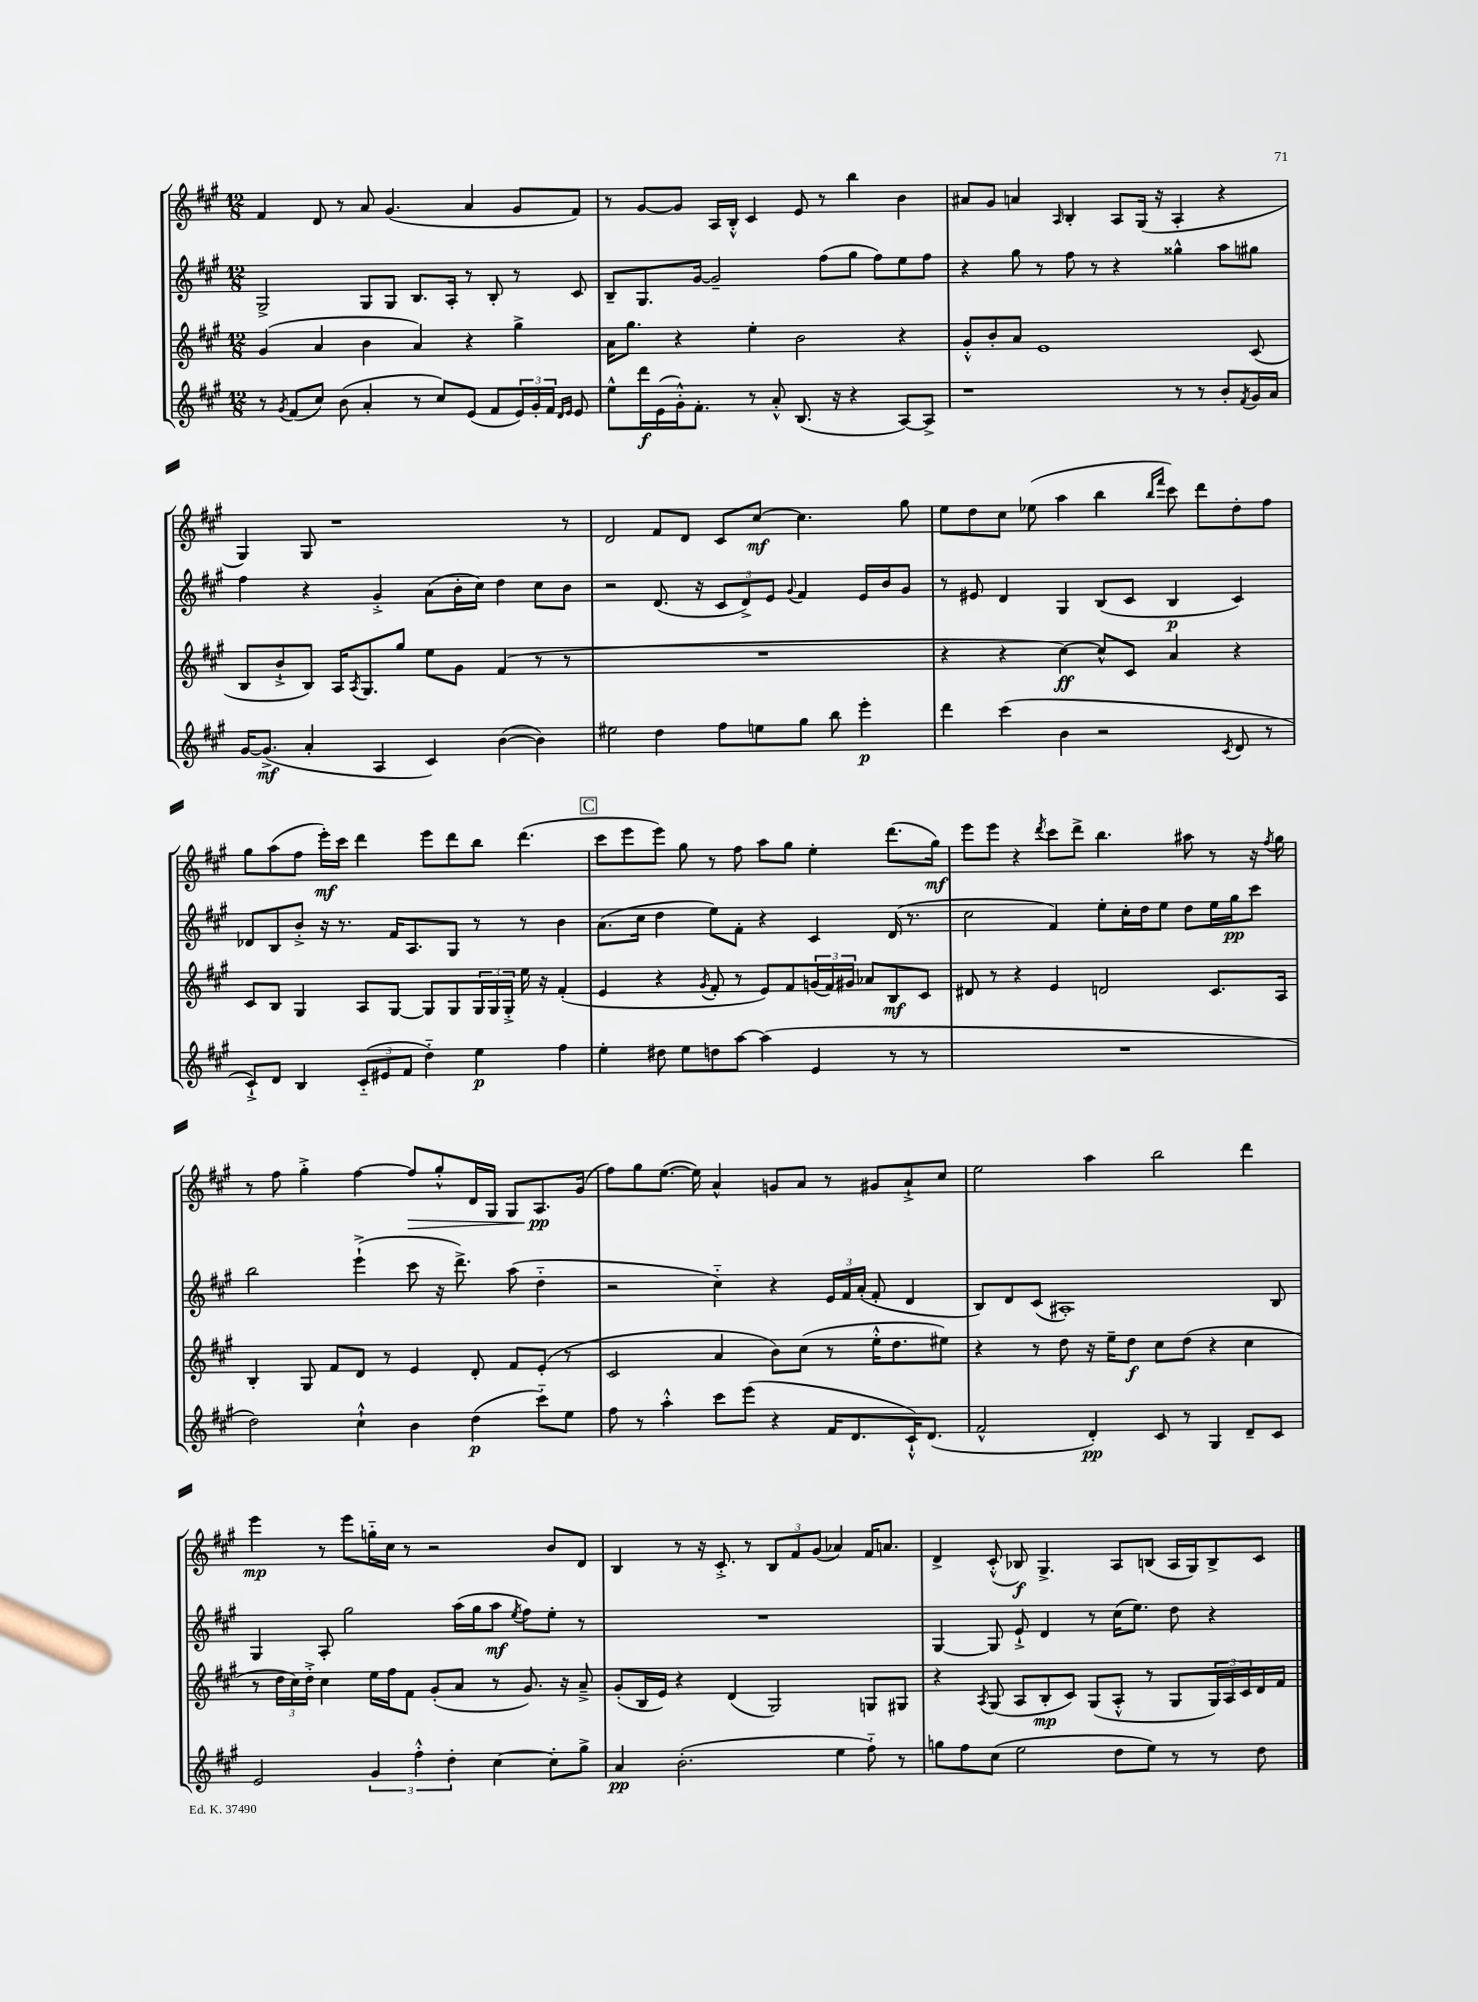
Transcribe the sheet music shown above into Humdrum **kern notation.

**kern	**dynam	**kern	**dynam	**kern	**dynam	**kern	**dynam
*part4	*part4	*part3	*part3	*part2	*part2	*part1	*part1
*staff4	*staff4	*staff3	*staff3	*staff2	*staff2	*staff1	*staff1
*clefG2	*	*clefG2	*	*clefG2	*	*clefG2	*
*k[f#c#g#]	*	*k[f#c#g#]	*	*k[f#c#g#]	*	*k[f#c#g#]	*
*M12/8	*	*M12/8	*	*M12/8	*	*M12/8	*
=48	=48	=48	=48	=48	=48	=48	=48
8r	.	(4g#/	.	2G#^/	.	4f#/	.
8qg#/	.	.	.	.	.	.	.
(8f#/L	.	.	.	.	.	.	.
8cc#/J)	.	4a/	.	.	.	8d/	.
(8b\	.	.	.	.	.	8r	.
4a'/	.	4b\	.	8G#/L	.	8a/	.
.	.	.	.	8G#/J	.	(4.g#/	.
8r	.	4a/)	.	8.B/L	.	.	.
8cc#/L)	.	.	.	.	.	.	.
.	.	.	.	16A'/Jk	.	.	.
(8e/J	.	4r	.	8r	.	4a/	.
8f#/L	.	.	.	8B'/	.	.	.
24e/L)	.	4gg#^\	.	8r	.	8g#/L	.
24g#'/	.	.	.	.	.	.	.
24f#/JJ	.	.	.	.	.	.	.
16qqd/LL	.	.	.	.	.	.	.
16qqe/JJ	.	.	.	.	.	.	.
8e/	.	.	.	8c#/	.	8f#/J)	.
=49	=49	=49	=49	=49	=49	=49	=49
8ee^^\L	.	16a\KL	.	8B~/L	.	8r	.
.	.	8.gg#\J	.	.	.	.	.
16ddd\L	f	.	.	8.G#/	.	[8g#/L	.
(16e\	.	.	.	.	.	.	.
16g#'^^\J)	.	4r	.	.	.	8g#/J]	.
8.f#'\J	.	.	.	[16g#/Jk	.	.	.
.	.	.	.	2g#~/]	.	16A/LL	.
.	.	.	.	.	.	16B'^^/JJ	.
8r	.	4ee'\	.	.	.	4c#/	.
8a'^^/	.	.	.	.	.	.	.
(8.B/	.	2b\	.	.	.	8e/	.
.	.	.	.	(8ff#\L	.	8r	.
16r	.	.	.	.	.	.	.
4r	.	.	.	8gg#\J	.	4bb\	.
.	.	.	.	8ff#\L)	.	.	.
[8A/L)	.	4r	.	8ee\	.	4b\	.
8A^/J]	.	.	.	8ff#\J	.	.	.
=50	=50	=50	=50	=50	=50	=50	=50
1r	.	8g#'^^/L	.	4r	.	8a#X/L	.
.	.	8b'/	.	.	.	8g#/J	.
.	.	8a/J	.	8gg#\	.	4an/	.
.	.	1e	.	8r	.	.	.
.	.	.	.	.	.	16qqA/	.
.	.	.	.	8ff#\	.	4B'/	.
.	.	.	.	8r	.	.	.
.	.	.	.	4r	.	8A/L	.
.	.	.	.	.	.	(16G#/Jk	.
.	.	.	.	.	.	16r	.
8r	.	.	.	4gg##X^^\	.	4A'/	.
8r	.	.	.	.	.	.	.
8b'/L	.	.	.	8aa\L	.	4r	.
8qf#/	.	.	.	.	.	.	.
16g#/L	.	(8c#/	.	8gg#X\J	.	.	.
16a/JJ	.	.	.	.	.	.	.
!!LO:LB:g=z
=51	=51	=51	=51	=51	=51	=51	=51
[16g#/KL	.	8B/L	.	4ff#\	.	4G#/)	.
(8.g#^/J]	mf	.	.	.	.	.	.
.	.	8b`^/	.	.	.	.	.
4a'/	.	8B/J)	.	4r	.	8G#/	.
.	.	16A/KL	.	.	.	1r	.
.	.	8qA/	.	.	.	.	.
.	.	8.G#/	.	.	.	.	.
4A/	.	.	.	4g#'^/	.	.	.
.	.	8gg#/J	.	.	.	.	.
4c#/)	.	8ee\L	.	(8a\L	.	.	.
.	.	8g#\J	.	16b'\L	.	.	.
.	.	.	.	16cc#\JJ)	.	.	.
([4b\	.	(4f#/	.	4dd\	.	.	.
4b\])	.	8r	.	8cc#\L	.	.	.
.	.	8r	.	8b\J	.	8r	.
=52	=52	=52	=52	=52	=52	=52	=52
2ee#X\	.	1.r	.	2r	.	2d/	.
4dd\	.	.	.	(8.d/	.	8f#/L	.
.	.	.	.	.	.	8d/J	.
.	.	.	.	16r	.	.	.
8ff#\L	.	.	.	12c#/L	.	8c#/L	.
.	.	.	.	12d^/)	.	.	.
8een\	.	.	.	.	.	[8cc#/J	mf
.	.	.	.	12e/J	.	.	.
.	.	.	.	8qqg#/	.	.	.
8gg#\J	.	.	.	4f#/	.	4.cc#\]	.
8bb\	.	.	.	.	.	.	.
4eee'\	p	.	.	16e/LL	.	.	.
.	.	.	.	16b/J	.	.	.
.	.	.	.	8g#/J	.	8gg#\	.
=53	=53	=53	=53	=53	=53	=53	=53
4ddd\	.	4r	.	8r	.	8ee\L	.
.	.	.	.	8e#X/	.	8dd\	.
(4ccc#\	.	4r	.	4d/	.	8cc#\J	.
.	.	.	.	.	.	(8ee-X\	.
4b\	.	[4cc#\)	ff	4G#/	.	4aa\	.
2r	.	8cc#^^/L]	.	(8B/L	.	4bb\	.
.	.	8c#/J	.	8c#/J	.	.	.
.	.	.	.	.	.	16qqbb/LL	.
.	.	.	.	.	.	16qqfff#/JJ	.
.	.	4a/	.	4B/	p	8ccc#\)	.
.	.	.	.	.	.	8ddd\L	.
8qc#/	.	.	.	.	.	.	.
8d/	.	4r	.	4c#/)	.	8dd'\	.
8r	.	.	.	.	.	8ff#\J	.
!!LO:LB:g=z
=54	=54	=54	=54	=54	=54	=54	=54
8c#`^/L)	.	8c#/L	.	8d-X/L	.	8gg#\L	.
8d/J	.	8B/J	.	8B/	.	(8aa\	.
4B/	.	4G#/	.	8b'^/J	.	8ff#\J	.
.	.	.	.	16r	.	16eee'\LL)	mf
.	.	.	.	8.r	.	16ccc#\JJ	.
(12c#/L	.	8A/L	.	.	.	4ddd\	.
12e#X/	.	.	.	.	.	.	.
.	.	[8G#/J	.	16f#/KL	.	.	.
12f#/J	.	.	.	.	.	.	.
.	.	.	.	8.A/	.	.	.
4dd\)	.	8G#/L]	.	.	.	8eee\L	.
.	.	8G#/	.	8G#/J	.	8ddd\	.
4ee\	p	24G#/L	.	8r	.	8bb\J	.
.	.	24G#/	.	.	.	.	.
.	.	24G#'^/JJ	.	.	.	.	.
.	.	16ee\	.	8r	.	(4.ddd\	.
.	.	16r	.	.	.	.	.
4ff#\	.	(4f#'/	.	4b\	.	.	.
!!LO:REH:place=s1:t=C
=55	=55	=55	=55	=55	=55	=55	=55
4ee'\	.	4e/	.	(8.a\L	.	8ccc#\L	.
.	.	.	.	.	.	8eee\	.
.	.	.	.	16cc#\Jk	.	.	.
8dd#X\	.	4r	.	4dd\	.	8eee\J)	.
8ee\L	.	.	.	.	.	8gg#\	.
.	.	8qg#/	.	.	.	.	.
8ddn\	.	8f#'/	.	8ee\L)	.	8r	.
[8aa\J	.	8r	.	8f#'\J	.	8ff#\	.
(4aa\]	.	8e/L)	.	4r	.	8aa\L	.
.	.	8f#/	.	.	.	8gg#\J	.
4e/	.	(24gn/L	.	4c#/	.	4ee'\	.
.	.	24f#/)	.	.	.	.	.
.	.	24g#X/JJ	.	.	.	.	.
.	.	8a-X/L	.	.	.	.	.
8r	.	8B/	mf	(16d/	.	(8.ddd\L	.
.	.	.	.	8.r	.	.	.
8r	.	8c#/J	.	.	.	.	.
.	.	.	.	.	.	16gg#\Jk)	mf
=56	=56	=56	=56	=56	=56	=56	=56
1.r	.	8d#X/	.	2cc#\	.	8eee\L	.
.	.	8r	.	.	.	8eee\J	.
.	.	4r	.	.	.	4r	.
.	.	.	.	.	.	8qddd/	.
.	.	4e/	.	4f#/)	.	8ccc#\L	.
.	.	.	.	.	.	8ddd^\J	.
.	.	2dn/	.	8ee'\L	.	4.bb\	.
.	.	.	.	16cc#'\L	.	.	.
.	.	.	.	16dd\J	.	.	.
.	.	.	.	8ee\J	.	.	.
.	.	.	.	8dd\L	.	8aa#X\	.
.	.	8.c#/L	.	16ee\L	.	8r	.
.	.	.	.	16gg#\J	pp	.	.
.	.	.	.	8ccc#\J	.	16r	.
.	.	.	.	.	.	8qff#/	.
.	.	16A/Jk	.	.	.	16gg#\	.
!!LO:LB:g=z
=57	=57	=57	=57	=57	=57	=57	=57
2dd\)	.	4B'/	.	2bb\	.	8r	.
.	.	.	.	.	.	8ff#\	.
.	.	8G#/	.	.	.	4gg#'^\	.
.	.	8f#/L	.	.	.	.	.
4cc#`^^\	.	8d/J	.	(4eee`^\	.	[4ff#\	.
.	.	8r	.	.	.	.	.
!	!	!	!	!	!	!	!LO:HP:b
4b\	.	4e/	.	8ccc#\	.	8ff#/L]	>
.	.	.	.	16r	.	8gg#'^^/	.
.	.	.	.	8.ddd^\)	.	.	.
(4dd\	p	8d'/	.	.	.	16d/L	.
.	.	.	.	.	.	16G#/JJ	.
.	.	8f#/L	.	(8aa\	.	8G#/L	.
8ccc#\L)	.	(8e'/J	.	4dd\	.	8.A/	pp
8ee\J	.	8r	.	.	.	.	.
.	.	.	.	.	.	(16g#/Jk	]
=58	=58	=58	=58	=58	=58	=58	=58
8ff#\	.	2c#/	.	2r	.	8ff#\L)	.
8r	.	.	.	.	.	8gg#\	.
4aa'^^\	.	.	.	.	.	([8.ee\J	.
.	.	.	.	.	.	16ee\])	.
8ccc#\L	.	4a/	.	4cc#\)	.	4a^^/	.
(8eee\J	.	.	.	.	.	.	.
4r	.	8b\L)	.	4r	.	8gn/L	.
.	.	(8cc#\J	.	.	.	8a/J	.
16f#/KL	.	8r	.	24e/LL	.	8r	.
.	.	.	.	24f#/	.	.	.
8.d/	.	.	.	.	.	.	.
.	.	.	.	(24a'/JJ	.	.	.
.	.	16ee'^^\KL	.	8f#'/	.	8g#X/L	.
.	.	8.dd\	.	.	.	.	.
16c#`^^/K)	.	.	.	4d/	.	8a`^/	.
(8.d/J	.	.	.	.	.	.	.
.	.	8ee#X\J)	.	.	.	8cc#/J	.
=59	=59	=59	=59	=59	=59	=59	=59
2f#^^/	.	4r	.	8B/L)	.	2ee\	.
.	.	.	.	8d/	.	.	.
.	.	8r	.	(8c#/J	.	.	.
.	.	8dd\	.	1A#X')	.	.	.
4d'/)	pp	16r	.	.	.	4aa\	.
.	.	16ee~\KL	.	.	.	.	.
.	.	8dd\J	f	.	.	.	.
8c#/	.	8cc#\L	.	.	.	2bb\	.
8r	.	(8dd\J	.	.	.	.	.
4G#/	.	4r	.	.	.	.	.
8d~/L	.	4cc#\	.	.	.	4ddd\	.
8c#/J	.	.	.	8B/	.	.	.
!!LO:LB:g=z
=60	=60	=60	=60	=60	=60	=60	=60
2e/	.	8r	.	4G#/	.	4eee\	mp
.	.	24dd\LL	.	.	.	.	.
.	.	24cc#\)	.	.	.	.	.
.	.	24dd'^\JJ	.	.	.	.	.
.	.	4cc#\	.	8A'/	.	8r	.
.	.	.	.	2gg#\	.	8eee\L	.
6g#/	.	16ee\LL	.	.	.	16ggn\L	.
.	.	16ff#\J	.	.	.	16cc#\JJ	.
.	.	8f#\J	.	.	.	8r	.
6ff#'^^\	.	.	.	.	.	.	.
.	.	(8g#'/L	.	.	.	2r	.
6dd'\	.	.	.	.	.	.	.
.	.	8a/J	.	(16aa\LL	.	.	.
.	.	.	.	16gg#\J	.	.	.
[4cc#\	.	8r	.	8aa\J	mf	.	.
.	.	.	.	8qee/	.	.	.
.	.	8.g#/)	.	8ff#\L)	.	.	.
8cc#'\L]	.	.	.	8ee'\J	.	8b/L	.
.	.	16r	.	.	.	.	.
8gg#^\J	.	8a~^/	.	8r	.	8d/J	.
=61	=61	=61	=61	=61	=61	=61	=61
4a/	pp	(8g#'/L	.	1.r	.	4B/	.
.	.	16B/L	.	.	.	.	.
.	.	16e/JJ)	.	.	.	.	.
(2.b'\	.	4r	.	.	.	8r	.
.	.	.	.	.	.	16r	.
.	.	.	.	.	.	8.c#'^/	.
.	.	(4d/	.	.	.	.	.
.	.	.	.	.	.	8r	.
.	.	2G#/)	.	.	.	12B/L	.
.	.	.	.	.	.	12f#/	.
.	.	.	.	.	.	(12g#/J	.
4ee\	.	.	.	.	.	4a-X/)	.
8ff#\)	.	8Gn/L	.	.	.	16f#/KL	.
.	.	.	.	.	.	8.an/J	.
8r	.	8G#X/J	.	.	.	.	.
=62	=62	=62	=62	=62	=62	=62	=62
8ggn\L	.	4r	.	[4G#/	.	4d^/	.
8ff#\	.	.	.	.	.	.	.
.	.	8qA/	.	.	.	.	.
(8cc#\J	.	(8G#/	.	8G#/]	.	(8c#'^^/	.
2ee\	.	8A/L	.	8e`^/	.	8B-X/)	f
.	.	8B'/	mp	4d/	.	4.G#^/	.
.	.	8c#/J)	.	.	.	.	.
.	.	(8G#/L	.	8r	.	.	.
8dd\L	.	8A'^^/J	.	(16cc#\KL	.	8A/L	.
.	.	.	.	8.ee\J)	.	.	.
8ee\J)	.	8r	.	.	.	(8Bn/J	.
8r	.	8G#/L	.	8dd\	.	16A/LL	.
.	.	.	.	.	.	16G#/J)	.
8r	.	24G#/L)	.	4r	.	8B^/	.
.	.	24A/	.	.	.	.	.
.	.	24c#/	.	.	.	.	.
8dd\	.	16d/	.	.	.	8c#/J	.
.	.	16f#/JJ	.	.	.	.	.
==	==	==	==	==	==	==	==
*-	*-	*-	*-	*-	*-	*-	*-
